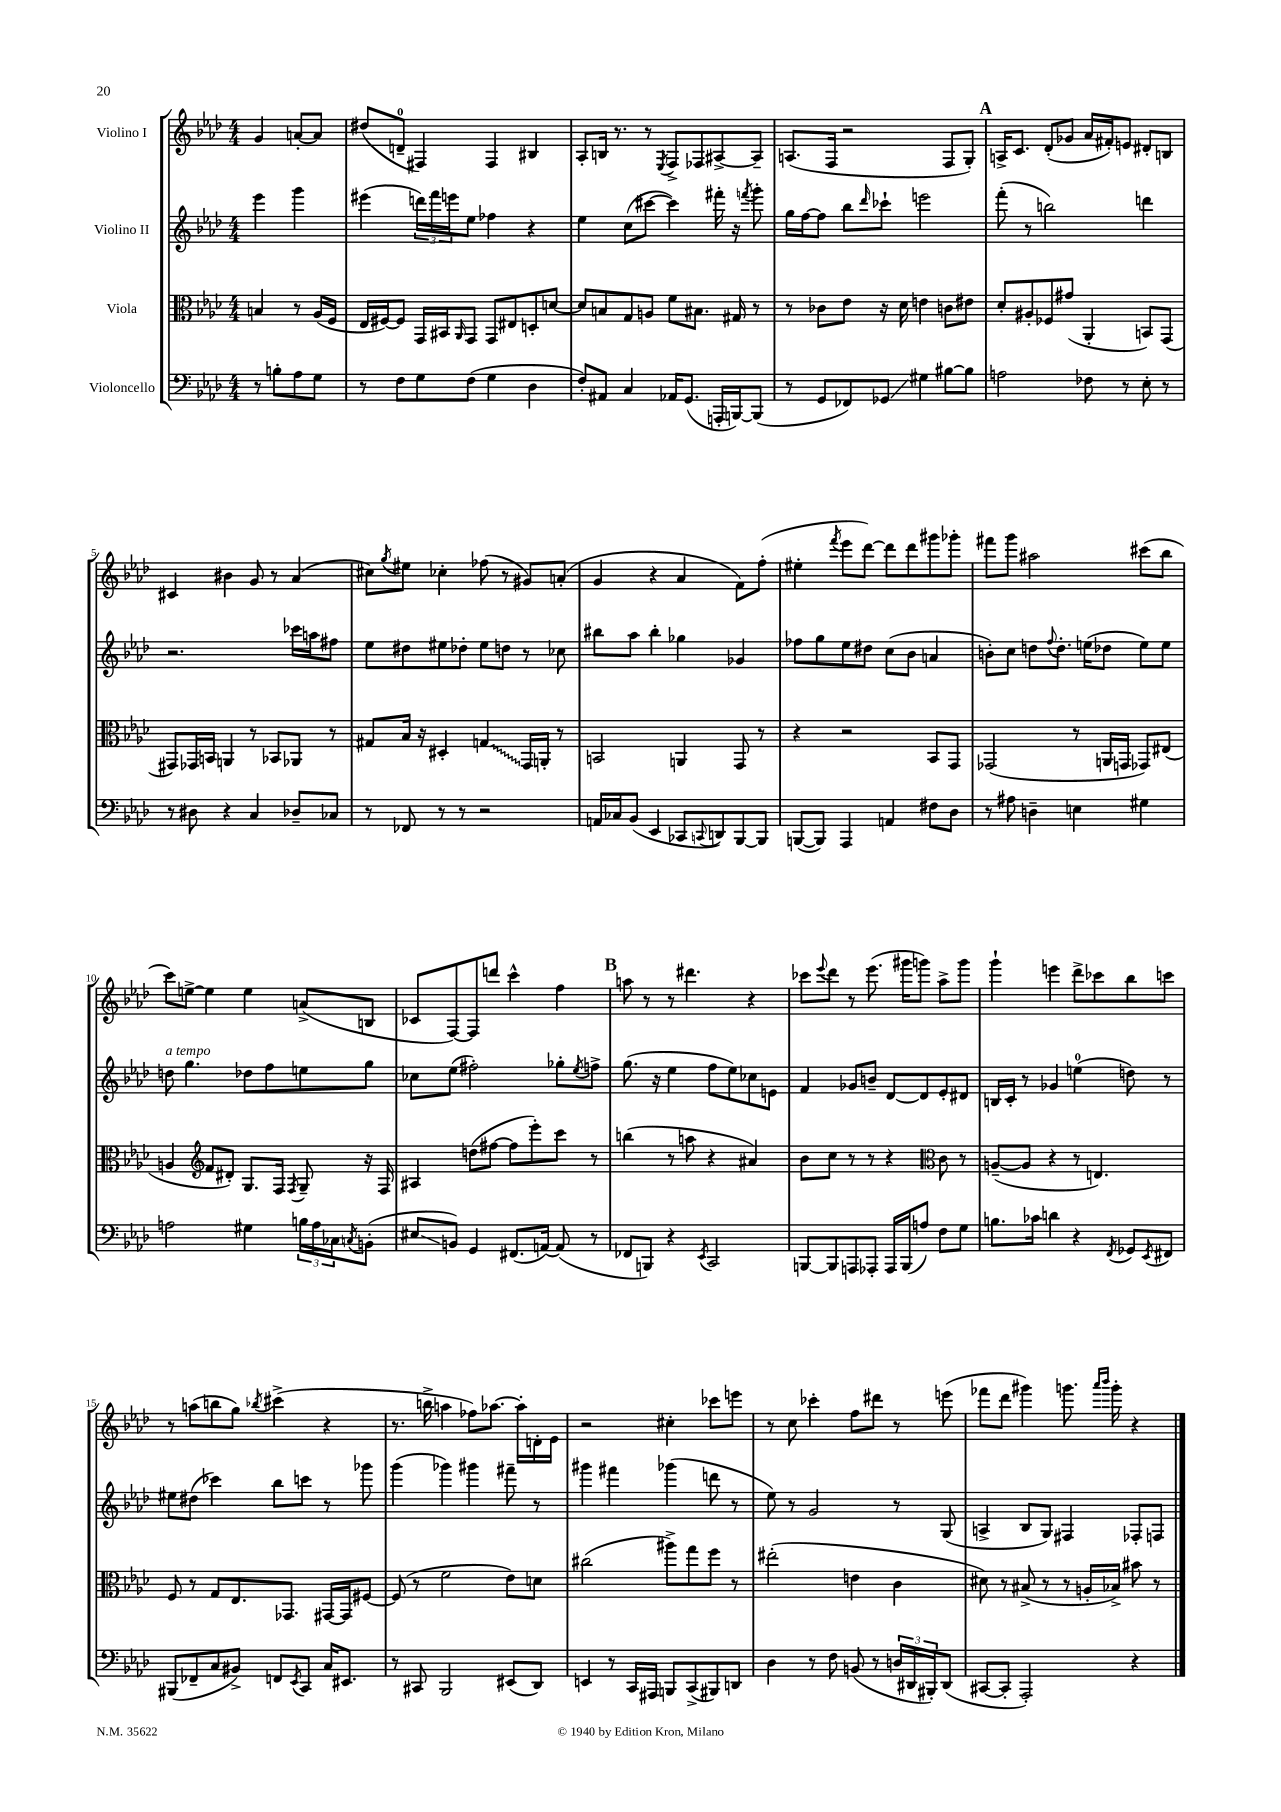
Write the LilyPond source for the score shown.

<<
\new StaffGroup <<
\new Staff = "s0" \with { instrumentName = "Violino I" } {
    \clef treble \key aes \major \numericTimeSignature \time 4/4 \partial 2
    g'4 a'8~-. a'8 |
    dis''8( d'8-0-- fis4) fis4 bis4 |
    aes8-. b16 r8. r8 \acciaccatura { ees8 } f8-> fes8 ais8~-> ais8-- |
    a8.( f16 r2 f8 g8-.) |
    \mark \markup { \bold "A" } a16-> c'8. des'8-.( ges'8 aes'16 fis'16-.) e'8 dis'8-. b8 |
    cis'4 bis'4 g'8 r8 aes'4( |
    cis''8) \acciaccatura { g''8 } eis''8 ces''4-. fes''8( r8 gis'8) a'8-.( |
    g'4 r4 aes'4 f'8) f''8-.( |
    eis''4-. \acciaccatura { f'''8 } ees'''8 des'''8~) des'''8 des'''8 gis'''8 ges'''8-. |
    fis'''8 g'''8 ais''2 cis'''8( bes''8 |
    c'''8) e''8~-> e''4 e''4 a'8->( b8 |
    ces'8 f8~) f8 d'''8 c'''4-^ f''4 |
    \mark \markup { \bold "B" } a''8 r8 r8 dis'''4. r4 |
    ces'''8 \appoggiatura { ees'''8 } des'''8 r8 ees'''8.( gis'''16 g'''8) aes''8-> g'''8 |
    g'''4-! e'''4 des'''8-> ces'''8 bes''8 c'''8 |
    r8 a''8( b''8 g''8) \acciaccatura { bes''8 } cis'''4->( r4 |
    r8. b''16-> a''4 fes''8) aes''8.~ aes''16-. d'16-. ees'16 |
    r2 cis''4-. ces'''8 e'''8 |
    r8 c''8 ces'''4-. f''8 dis'''8 r8 e'''8( |
    fes'''8 des'''8 gis'''4) g'''8. \grace { aes'''16 bes'''16 } g'''16-. r4 \bar "|." |
}
\new Staff = "s1" \with { instrumentName = "Violino II" } {
    \clef treble \key aes \major \numericTimeSignature \time 4/4 \partial 2
    ees'''4 g'''4 |
    eis'''4( \tuplet 3/2 { d'''16) f'''16 e'''16 } ees''8 fes''4 r4 |
    ees''4 c''8( cis'''8~ cis'''4) fis'''16-. r16 \acciaccatura { f'''8 } g'''8-. |
    g''16 f''16~ f''8 bes''8 \grace { des'''16 } ces'''8-! e'''2 |
    \mark \markup { \bold "A" } f'''8-.( r8 b''2) d'''4 |
    r2. ces'''16 a''16 fis''8 |
    ees''8 dis''8 eis''8 des''8-. eis''8 d''8 r8 ces''8 |
    bis''8 aes''8 bis''4-. ges''4 ges'4 |
    fes''8 g''8 ees''8 dis''8 c''8( bes'8 a'4 |
    b'8-.) c''8 d''8 \appoggiatura { f''8 } d''8.-. e''16( des''8 e''8) e''8 |
    d''8^\markup { \italic "a tempo" } g''4. des''8 f''8 e''8 g''8 |
    ces''8 ees''8( fis''2-.) ges''8-. \acciaccatura { ees''8 } f''8-> |
    \mark \markup { \bold "B" } g''8.( r16 ees''4 f''8 ees''8) ces''8 e'8 |
    f'4 ges'8 b'8-- des'8~ des'8 ees'8-. dis'8 |
    b16 c'16-. r8 ges'4 e''4-0( d''8) r8 |
    eis''8 dis''8( ces'''4) bes''8 c'''8 r8 ges'''8 |
    g'''4( ges'''4) gis'''4 fis'''8-- r8 |
    gis'''4 fis'''4 ges'''4( d'''8 r8 |
    ees''8) r8 g'2 r8 g8( |
    a4-> bes8 g8) fis4 fes8-. f8 \bar "|." |
}
\new Staff = "s2" \with { instrumentName = "Viola" } {
    \clef alto \key aes \major \numericTimeSignature \time 4/4 \partial 2
    b4 r8 aes16( f16 |
    ees16 fis16~) fis8 g,16 bis,16 \grace { aes,16 } g,8 g,8 eis8 d8-. d'8~ |
    d'8 b8 g8 a8 f'8 bis8. gis16 r8 |
    r8 ces'8 ees'8 r16 des'16 e'4 c'8 eis'8 |
    \mark \markup { \bold "A" } des'8-. ais8-. fes8 gis'8( aes,4-. b,8) g,8( |
    gis,8) ges,16 b,16 a,4 r8 bes,8 aes,8 r8 |
    gis8 bes16 r16 dis4-. \once \override Glissando.style = #'zigzag g4\glissando g,16 a,16-. r8 |
    b,2 a,4 g,8 r8 |
    r4 r2 bes,8 g,8 |
    ges,2( r8 a,16 g,16 ges,8) eis8( |
    a4 \clef treble f'8 dis'8-.) g8. f16 \acciaccatura { f8 } g8-- r16 f16 |
    ais4 d''8( fis''8~ fis''8 ees'''8-.) c'''8 r8 |
    \mark \markup { \bold "B" } b''4( r8 a''8 r4 ais'4) |
    bes'8 c''8 r8 r8 r4 \clef alto c'8 r8 |
    a8~--( a8 r4 r8 e4.) |
    f8 r8 g8 ees8. ges,8. gis,16~ gis,16 fis8~ |
    fis8( r8 f'2 ees'8) d'8 |
    cis''2( ais''8->) g''8 f''8 r8 |
    eis''2-.( e'4 c'4 |
    dis'8) r8 bis8->( r8 r8 a16-. bes16->) bis'8 r8 \bar "|." |
}
\new Staff = "s3" \with { instrumentName = "Violoncello" } {
    \clef bass \key aes \major \numericTimeSignature \time 4/4 \partial 2
    r8 b8-. aes8 g8 |
    r8 f8 g8 f8( g4 des4 |
    f8-.) ais,8 c4 aes,16 g,8.( a,,16-. b,,16~) b,,8( |
    r8 g,8 fes,8) ges,8\glissando gis4 bis8~ bis8 |
    \mark \markup { \bold "A" } a2 fes8 r8 ees8-. r8 |
    r8 dis8 r4 c4 des8-- ces8 |
    r8 fes,8 r8 r8 r2 |
    a,16 ces16 bes,8( ees,4 ces,8 \appoggiatura { c,8 } d,8) bes,,8~ bes,,8 |
    b,,8~( b,,8) aes,,4 a,4 fis8 des8 |
    r8 ais8 d4-- e4 gis4 |
    a2 gis4 \tuplet 3/2 { b16 a16 ces16 } \acciaccatura { c8 } b,8-.( |
    eis8\glissando b,8) g,4 fis,8.( a,16~) a,8( r8 |
    \mark \markup { \bold "B" } fes,8 b,,8) r4 \acciaccatura { ees,8 } c,2 |
    b,,8~ b,,8 a,,8 aes,,8-. aes,,16 b,,16( a8) f8 g8 |
    b8. ces'16 d'4 r4 \acciaccatura { f,8 } ges,8 \acciaccatura { ees,8 } fis,8 |
    bis,,8( fes,8-- c8 bis,8->) f,8 \acciaccatura { ees,8 } c,8 c16 eis,8. |
    r8 cis,8 bes,,2 eis,8( des,8) |
    e,4 r8 c,16 ais,,16 b,,8 c,8->( bis,,8) d,8 |
    des4 r8 f8 b,8( r8 \tuplet 3/2 { d16 dis,16 bis,,16-.) } dis,8( |
    cis,8~ cis,8-. aes,,2-.) r4 \bar "|." |
}
>>
>>
